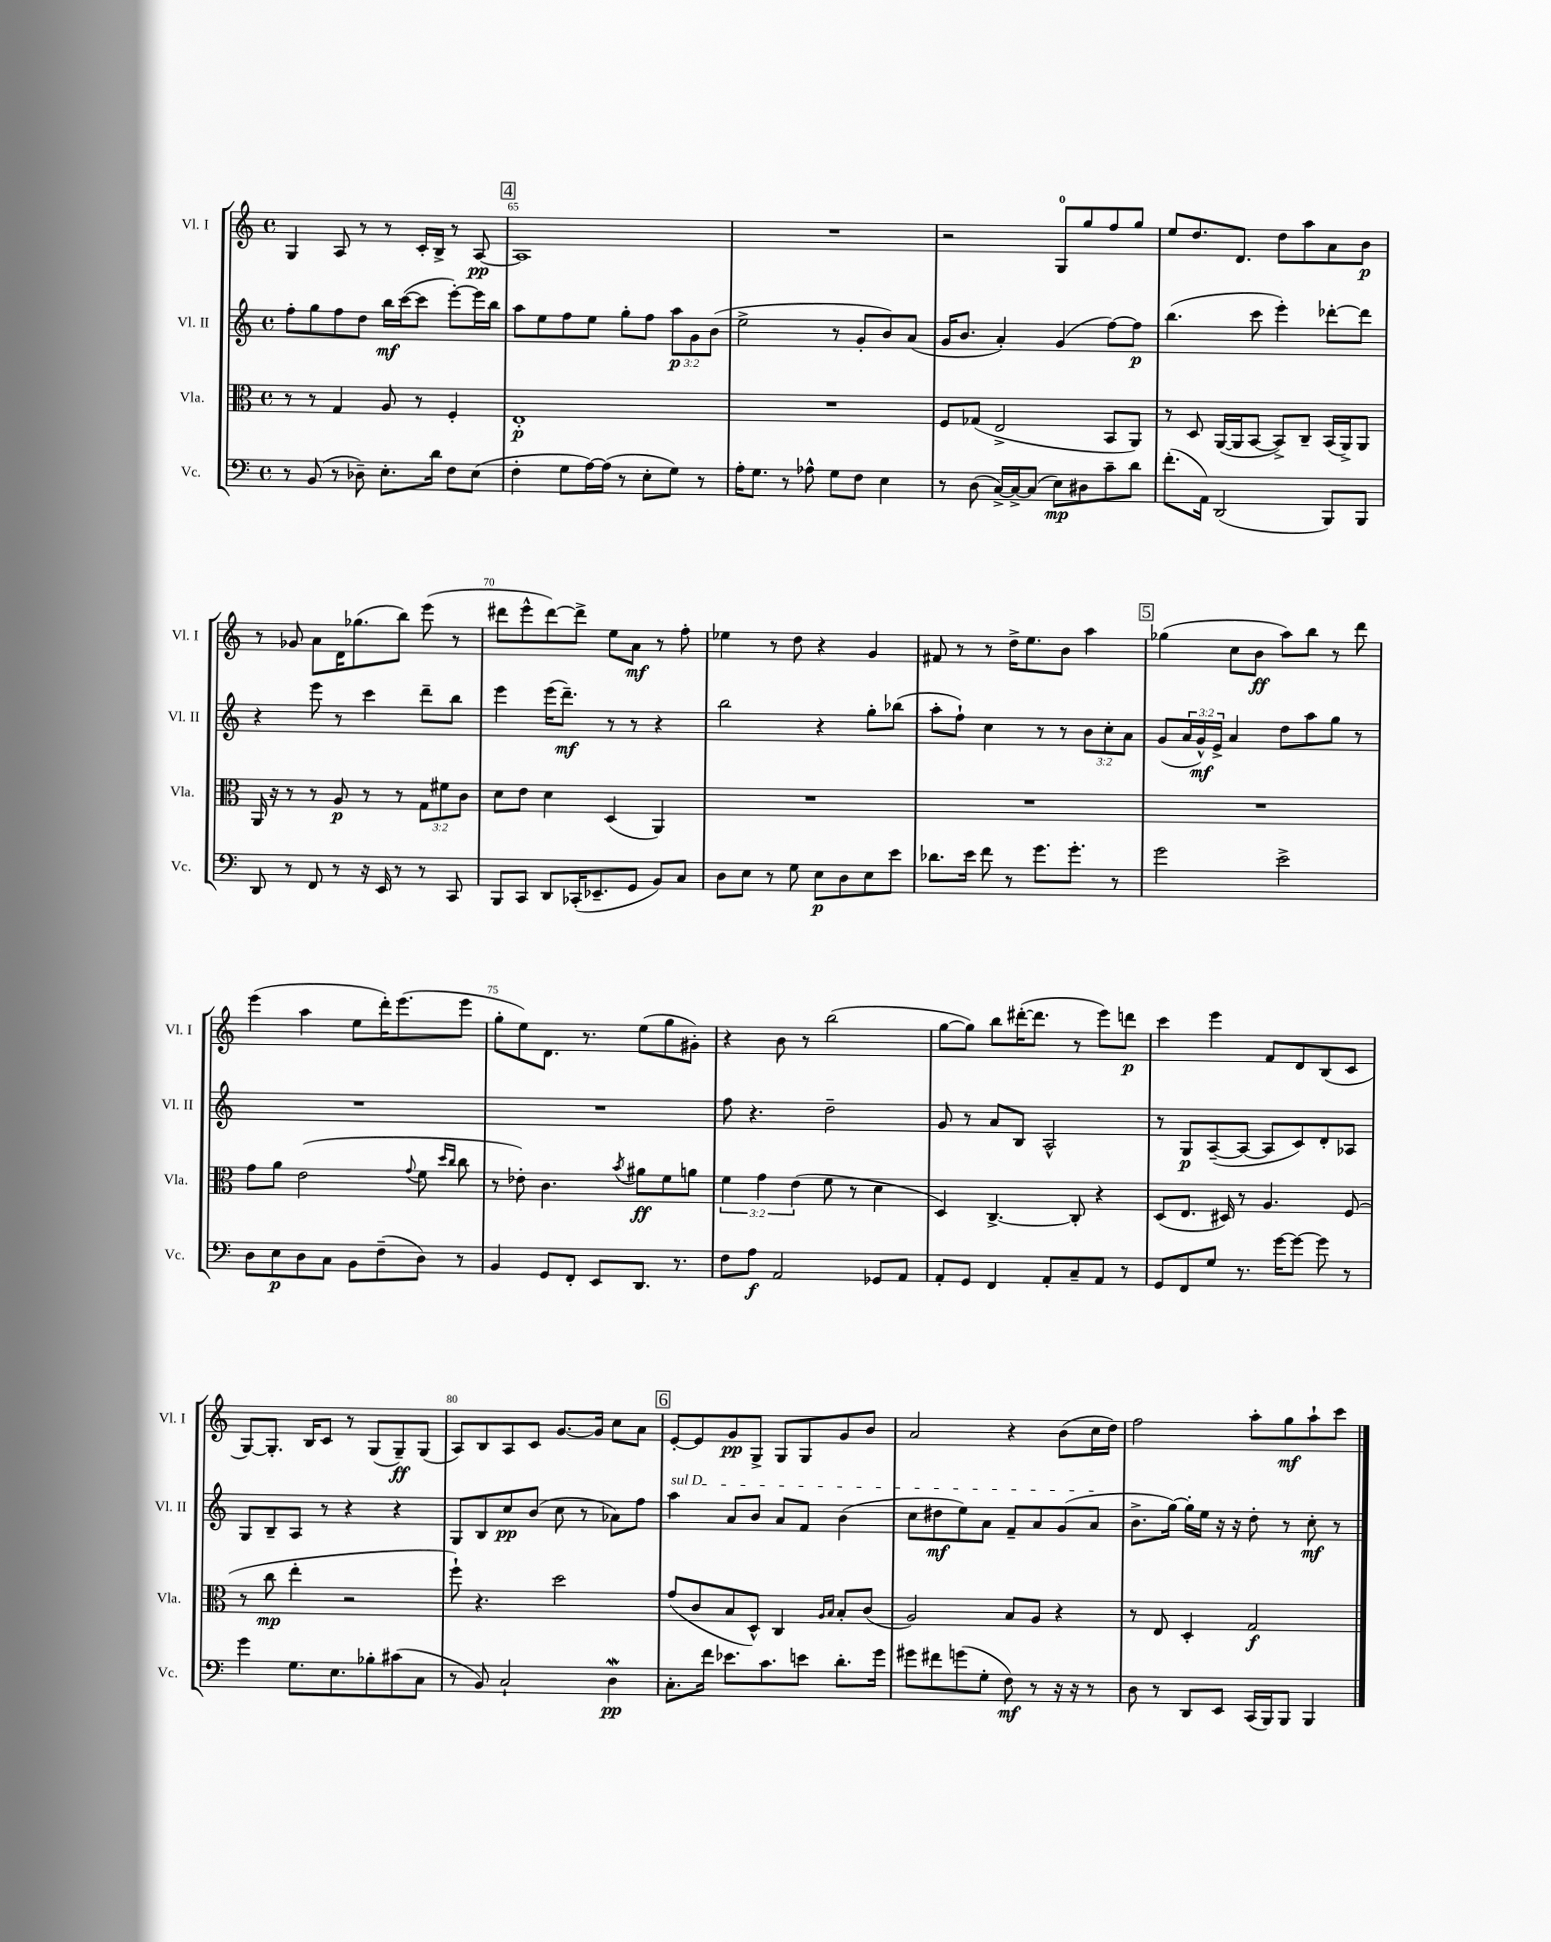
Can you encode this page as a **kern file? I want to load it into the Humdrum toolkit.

**kern	**kern	**kern	**kern
*staff4	*staff3	*staff2	*staff1
*clefF4	*clefC3	*clefG2	*clefG2
*k[]	*k[]	*k[]	*k[]
*M4/4	*M4/4	*M4/4	*M4/4
*met(c)	*met(c)	*met(c)	*met(c)
8r	8r	8ff'\L	4G/
(8BB/	8r	8gg\	.
8r	4G/	8ff\	8A/
8D-~\)	.	8dd\J	8r
8.E'\L	8A/	16bb\LL	8r
.	.	([16ccc\J	.
.	8r	8ccc\]J	16c'/LL
16d\Jk	.	.	16B^/JJ
8F\L	4F'/	[8eee'\L)	8r
(8E\J	.	16eee\]L	[8A/
.	.	16bb\JJ	.
=	=	=	=
4F'\	1E'	8aa\L	1A]
.	.	8ee\	.
8G\L	.	8ff\	.
[16A\L)	.	8ee\J	.
(16A\]JJ	.	.	.
8r	.	8gg'\L	.
8E'\L	.	8ff\J	.
8G\J)	.	12aa\L	.
.	.	12g\	.
8r	.	.	.
.	.	(12b\J	.
=	=	=	=
16A'\LK	1r	2ee^\	1r
8.G\J	.	.	.
8r	.	.	.
8A-^^\	.	.	.
8G\L	.	8r	.
8F\J	.	8g'/L	.
4E\	.	8b/)	.
.	.	(8a/J	.
=	=	=	=
8r	8F/L	16g/LK	2r
.	.	8.b/J	.
(8D\	(8G-/J	.	.
[16C^/LL)	2E^/	4a'/)	.
16C^/_J	.	.	.
(8C/]J	.	.	.
8E\L)	.	(4g/	8G/L
8D#\	.	.	8gg/
8c~\	8BB/L	[8ff\L)	8ff/
8d\J	8AA/J)	8ff\]J	8gg/J
=	=	=	=
(8.f'\L	8r	(4.bb\	8ee/L
.	8D/	.	8.dd/
16AA\Jk)	.	.	.
(2DD/	([16AA/LL	.	.
.	16AA/]J	.	8.d/J
.	[8BB/J	8ccc\	.
.	8BB^/]L)	4eee'\)	8dd\L
.	8C~/J	.	8aa\
8BBB/L)	(16BB/LL	[8ddd-'\L	8a\
.	16AA^/J)	.	.
8BBB/J	8AA/J	8ddd-\]J	8b\J
=	=	=	=
8DD/	16AA/	4r	8r
.	16r	.	.
8r	8r	.	8g-/
8FF/	8r	8eee\	8a\L
8r	8A/	8r	16d\K
.	.	.	(8.gg-\
16r	8r	4ccc\	.
16EE/	.	.	.
8r	8r	.	8bb\J)
8r	12G\L	8ddd~\L	(8eee\
.	12f#\	.	.
8CC/	.	8bb\J	8r
.	12c\J	.	.
=	=	=	=
8BBB/L	8d\L	4eee\	8ddd#\L
8CC/J	8e\J	.	8eee^^\
8DD/L	4d\	(16eee\LK	[8ddd#\)
.	.	8.ddd~\J)	.
(16CC-'/K	.	.	8ddd#^\]J
8.EE-~/	.	.	.
.	(4D/	8r	8ee\L
8GG/J	.	8r	8a\J
8BB/L)	4AA/)	4r	8r
8C/J	.	.	8ff'\
=	=	=	=
8D\L	1r	2bb\	4ee-\
8E\J	.	.	.
8r	.	.	8r
8G\	.	.	8dd\
8E\L	.	4r	4r
8D\	.	.	.
8E\	.	8gg'\L	4g/
8e\J	.	(8bb-\J	.
=	=	=	=
8.d-\L	1r	8aa'\L	8f#/
.	.	8ff`\J)	8r
16e\Jk	.	.	.
8f\	.	4cc\	8r
8r	.	.	16dd^\LK
.	.	.	8.ee\
8.g\L	.	8r	.
.	.	8r	8b\J
8.g'\J	.	.	.
.	.	12b\L	4aa\
.	.	12cc'\	.
8r	.	.	.
.	.	12a\J	.
=	=	=	=
2g\	1r	(8g/L	(4gg-\
.	.	24a/L	.
.	.	24g^^/)	.
.	.	24e^/JJ	.
.	.	4a/	8cc\L
.	.	.	8b\J
2e^\	.	8dd\L	8aa\L)
.	.	8aa\	8bb\J
.	.	8gg\J	8r
.	.	8r	8ddd\
=	=	=	=
8D\L	8g\L	1r	(4eee\
8E\	8a\J	.	.
8D\	(2e\	.	4aa\
8C\J	.	.	.
8BB\L	.	.	8ee\L
(8F~\	.	.	16ddd'\K)
.	.	.	(8.eee\
.	8qqg/	.	.
8D\J)	8f\	.	.
.	16qqdd/LL	.	.
.	16qqcc/JJ	.	.
8r	8cc\	.	8eee\J
=	=	=	=
4BB/	8r	1r	8gg'\L
.	8e-'\)	.	8ee\)
8GG/L	4.c\	.	8.d\J
8FF'/J	.	.	.
.	.	.	8.r
8EE/L	.	.	.
.	8qb/	.	.
8.DD/J	8a#\L	.	(8ee\L
.	8f\	.	8gg\
8.r	.	.	.
.	8a\J	.	8g#'\J)
=	=	=	=
8F\L	6f\	8ff\	4r
8A\J	.	4.r	.
.	6g\	.	.
2AA/	.	.	8b\
.	(6e\	.	.
.	.	.	8r
.	8f\	2dd~\	(2bb\
.	8r	.	.
8GG-/L	4d\	.	.
8AA/J	.	.	.
=	=	=	=
8AA'/L	4D/)	8g/	[8gg\L
8GG/J	.	8r	8gg\]J)
4FF/	[4.C^/	8a/L	8bb\L
.	.	8B/J	([16ddd#'\K
.	.	.	8.ddd#\]J
8AA'/L	.	2A^^/	.
8C~/	8C'/]	.	8r
8AA/J	4r	.	8eee\L)
8r	.	.	8ddd\J
=	=	=	=
8GG/L	(8D/L	8r	4ccc\
8FF/	8.E/J	8G/L	.
8G/J	.	([8A~/	4eee\
.	16D#/)	.	.
8.r	8r	8A/_J	.
.	4.A/	8A/]L	8f/L
[16g\LK	.	.	.
8g\_J	.	8c/)	8d/
8g\]	.	8d'/	(8B/
8r	(8F/	8A-/J	8c/J
=	=	=	=
4g\	8r	8G/L	[8G/L)
.	8cc\	8B~/	8.G'/]J
8.G\L	4ee'\	8A/J	.
.	.	.	16B/LK
.	.	8r	8c/J
8.E\	.	.	.
.	2r	4r	8r
8B-'\	.	.	(8G/L
(8c#\	.	4r	8G~/)
8C\J	.	.	(8G/J
=	=	=	=
8r	8ff`\)	8G/L	8A/L)
8BB/)	4.r	8B/	8B/
2C`/	.	8cc/	8A/
.	.	(8b/J	8c/J
.	2dd\	8cc\	[8.g/L
.	.	8r	.
.	.	.	16g/]Jk
4D\	.	8a-\L)	8cc\L
.	.	8ff\J	8a\J
=	=	=	=
8.C'\L	(8g/L	4aa\	[8e'/L
.	8c/	.	8e/]
16f\Jk	.	.	.
8.e-\L	8B/	8a/L	8g/
.	8D^^/J)	8b/J	8G^/J
8.c\	.	.	.
.	4C/	8a/L	8G/L
8e\J	.	8f/J	8G/
.	16qqA/LL	.	.
.	16qqB/JJ	.	.
8.d'\L	8B'/L	(4b\	8g/
.	(8c/J	.	8b/J
16g\Jk	.	.	.
=	=	=	=
8g#\L	2A/)	8cc\L	2a/
8f#\	.	8dd#\	.
(8g\	.	8ee\)	.
8G'\J	.	8a\J	.
8F\)	8B/L	8f~/L	4r
8r	8A/J	8a/	.
16r	4r	(8g/	(8b\L
16r	.	.	.
8r	.	8a/J	16cc\L
.	.	.	16dd\JJ)
=	=	=	=
8D\	8r	8.b^\L	2ff\
8r	8E/	.	.
.	.	[16gg\Jk)	.
8DD/L	4D'/	16gg'\]LL	.
.	.	16ee\JJ	.
8EE/J	.	16r	.
.	.	16r	.
(16CC/LL	2G/	8dd'\	8aa'\L
16BBB/J)	.	.	.
8BBB/J	.	8r	8gg\
4BBB/	.	8cc'\	8aa`\
.	.	8r	8ccc\J
==	==	==	==
*-	*-	*-	*-
